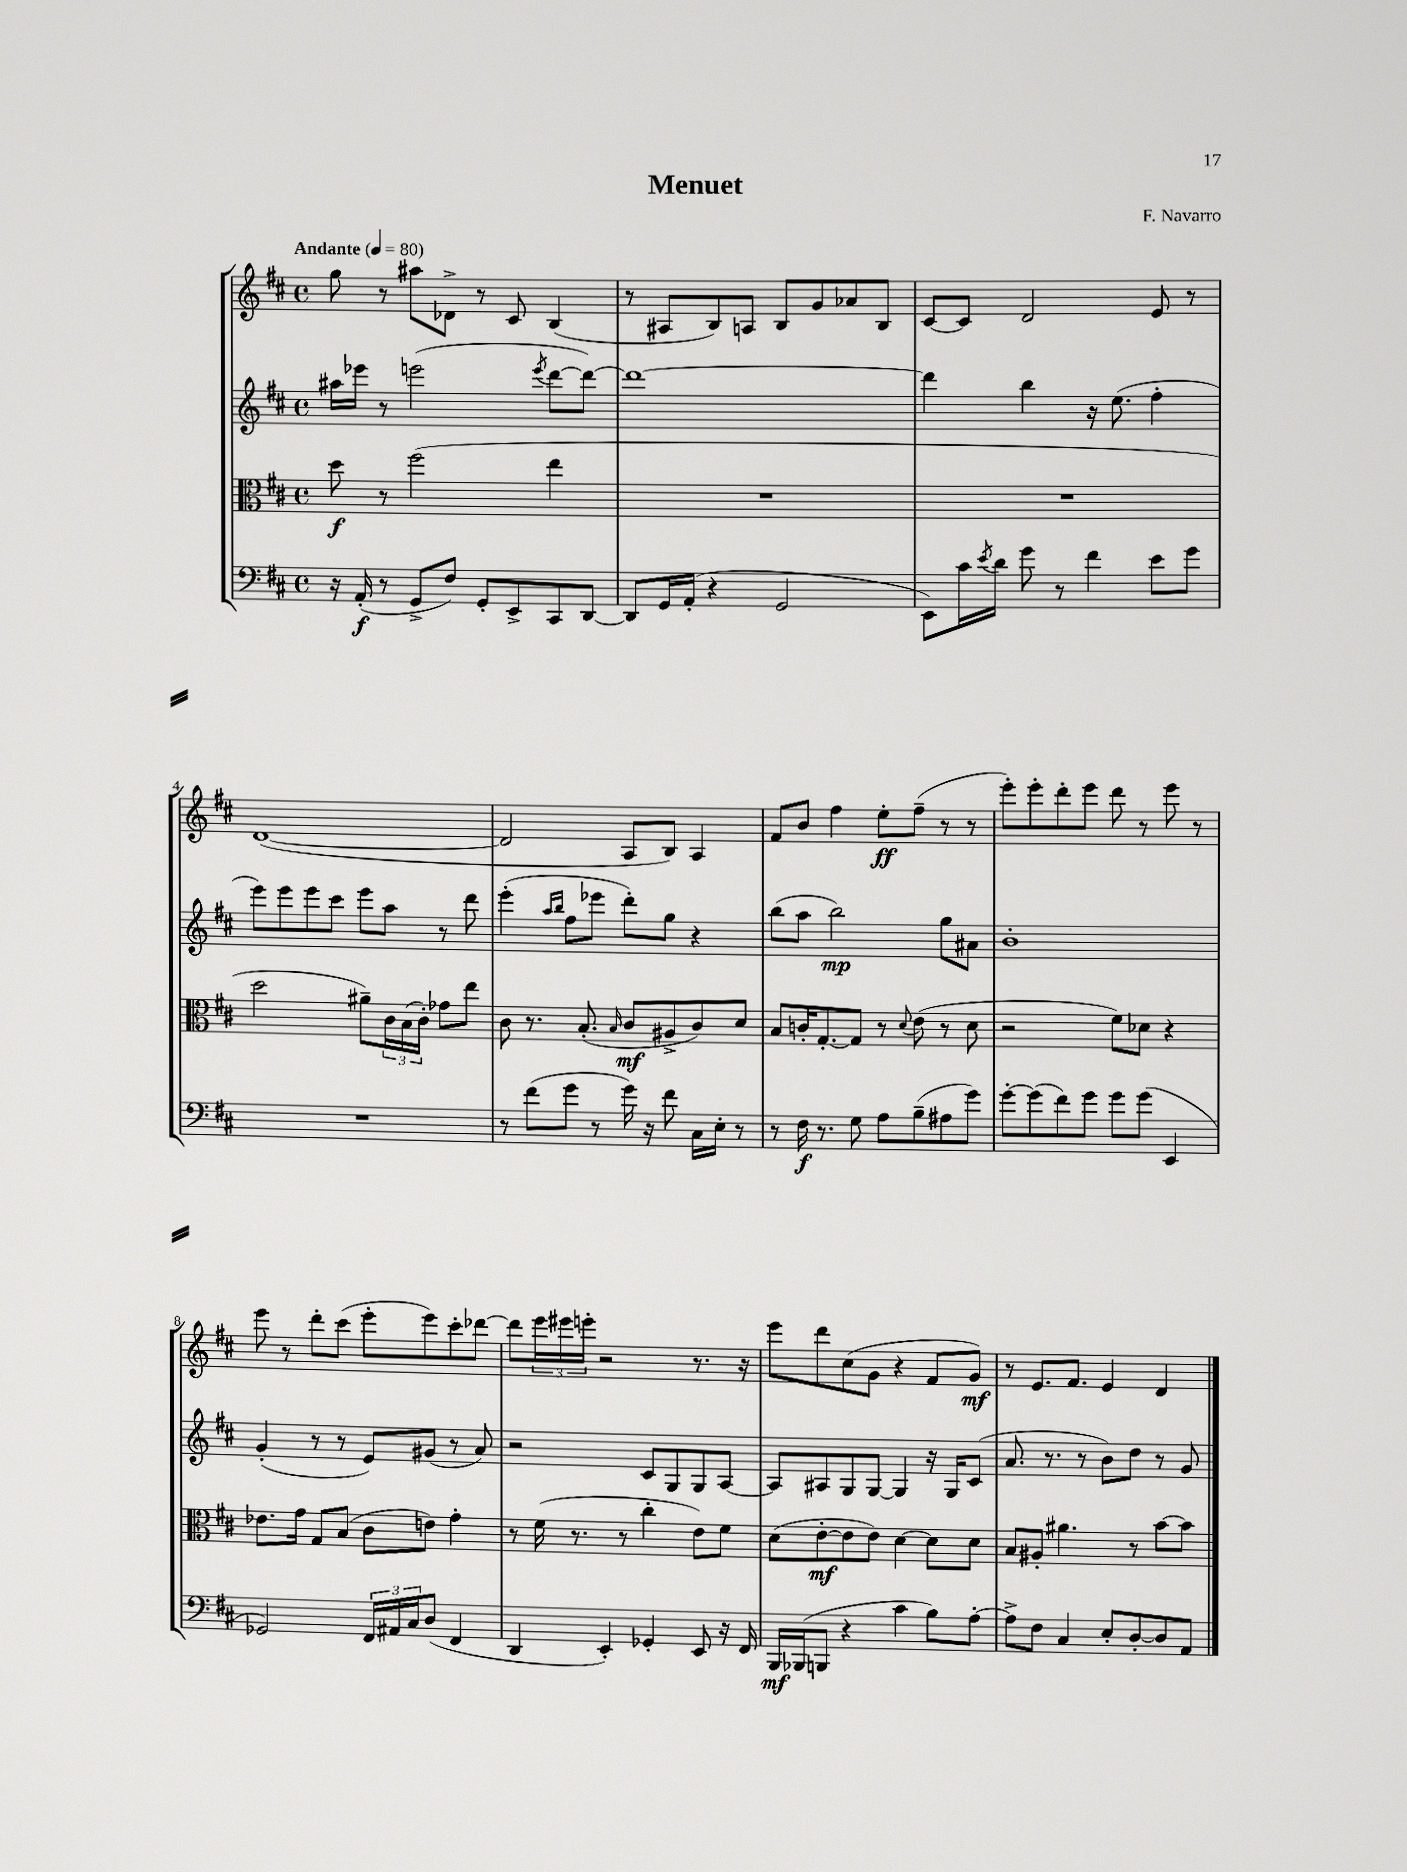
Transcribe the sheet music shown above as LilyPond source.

\header { title = "Menuet" composer = "F. Navarro" }
<<
\new StaffGroup <<
\new Staff = "s0" {
    \clef treble \key d \major \defaultTimeSignature \time 4/4 \tempo "Andante" 4 = 80
    g''8 r8 ais''8 des'8-> r8 cis'8 b4( |
    r8 ais8 b8) a8 b8 g'8 aes'8 b8 |
    cis'8~ cis'8 d'2 e'8 r8 |
    d'1~( |
    d'2 a8 b8) a4 |
    fis'8 b'8 fis''4 e''8-.\ff fis''8--( r8 r8 |
    e'''8-.) e'''8-. d'''8-. e'''8 d'''8 r8 e'''8 r8 |
    e'''8 r8 d'''8-. cis'''8( e'''8-. e'''8) cis'''8-. des'''8~ |
    des'''8 \tuplet 3/2 { e'''16 eis'''16 e'''16-. } r2 r8. r16 |
    e'''8 d'''8 cis''8( g'8 r4 fis'8 g'8\mf) |
    r8 e'8. fis'8. e'4 d'4 \bar "|." |
}
\new Staff = "s1" {
    \clef treble \key d \major \defaultTimeSignature \time 4/4
    ais''16 ees'''16 r8 e'''2( \acciaccatura { e'''8 } d'''8~ d'''8~) |
    d'''1~ |
    d'''4 b''4 r16 e''8.( fis''4-. |
    e'''8) e'''8 e'''8 cis'''8 e'''8 a''8 r8 d'''8 |
    e'''4-.( \grace { a''16 b''16 } fis''8 ees'''8 d'''8-.) g''8 r4 |
    b''8( a''8 b''2\mp) g''8 ais'8 |
    b'1-. |
    g'4-.( r8 r8 e'8) gis'8( r8 a'8) |
    r2 cis'8 g8 g8 a8~ |
    a8 ais8 g8 g8~ g4 r16 g16 cis'8( |
    a'8. r8. r8 b'8) d''8 r8 g'8 \bar "|." |
}
\new Staff = "s2" {
    \clef alto \key d \major \defaultTimeSignature \time 4/4
    d''8\f r8 fis''2( e''4 |
    R1 |
    R1 |
    d''2 ais'8--) \tuplet 3/2 { cis'16 b16( cis'16-.) } ges'8 e''8 |
    cis'8 r8. b8.-.( \grace { b16 } cis'8\mf ais8-> cis'8) d'8 |
    b8 c'16-. g8.~-. g8 r8 \appoggiatura { d'8 } e'8( r8 d'8 |
    r2 fis'8) des'8 r4 |
    ees'8. g'16 g8 b8( cis'8 e'8) g'4-. |
    r8 fis'16( r8. r8 cis''4-. e'8) fis'8 |
    d'8( e'8~-.\mf e'8 e'8) d'4~ d'8 d'8 |
    b8 ais8-. ais'4. r8 b'8~ b'8 \bar "|." |
}
\new Staff = "s3" {
    \clef bass \key d \major \defaultTimeSignature \time 4/4
    r16 a,16-.\f( r8 g,8-> fis8) g,8-. e,8-> cis,8 d,8~ |
    d,8 g,16 a,16-.( r4 g,2 |
    e,8) cis'16 \acciaccatura { e'8 } d'16 g'8 r8 fis'4 e'8 g'8 |
    R1 |
    r8 fis'8( g'8 r8 g'16) r16 fis'8 cis16 e16-. r8 |
    r8 fis16\f r8. g8 a8 b8--( ais8 g'8) |
    g'8~-. g'8( fis'8) g'8 g'8 g'8( e,4 |
    ges,2) \tuplet 3/2 { fis,16 ais,16 cis16 } d8( fis,4 |
    d,4 e,4-.) ges,4-. e,8 r16 fis,16 |
    b,,16\mf bes,,16( b,,8 r4 cis'4 b8) a8~-. |
    a8-> fis8 cis4 e8-. d8~-. d8 a,8 \bar "|." |
}
>>
>>
